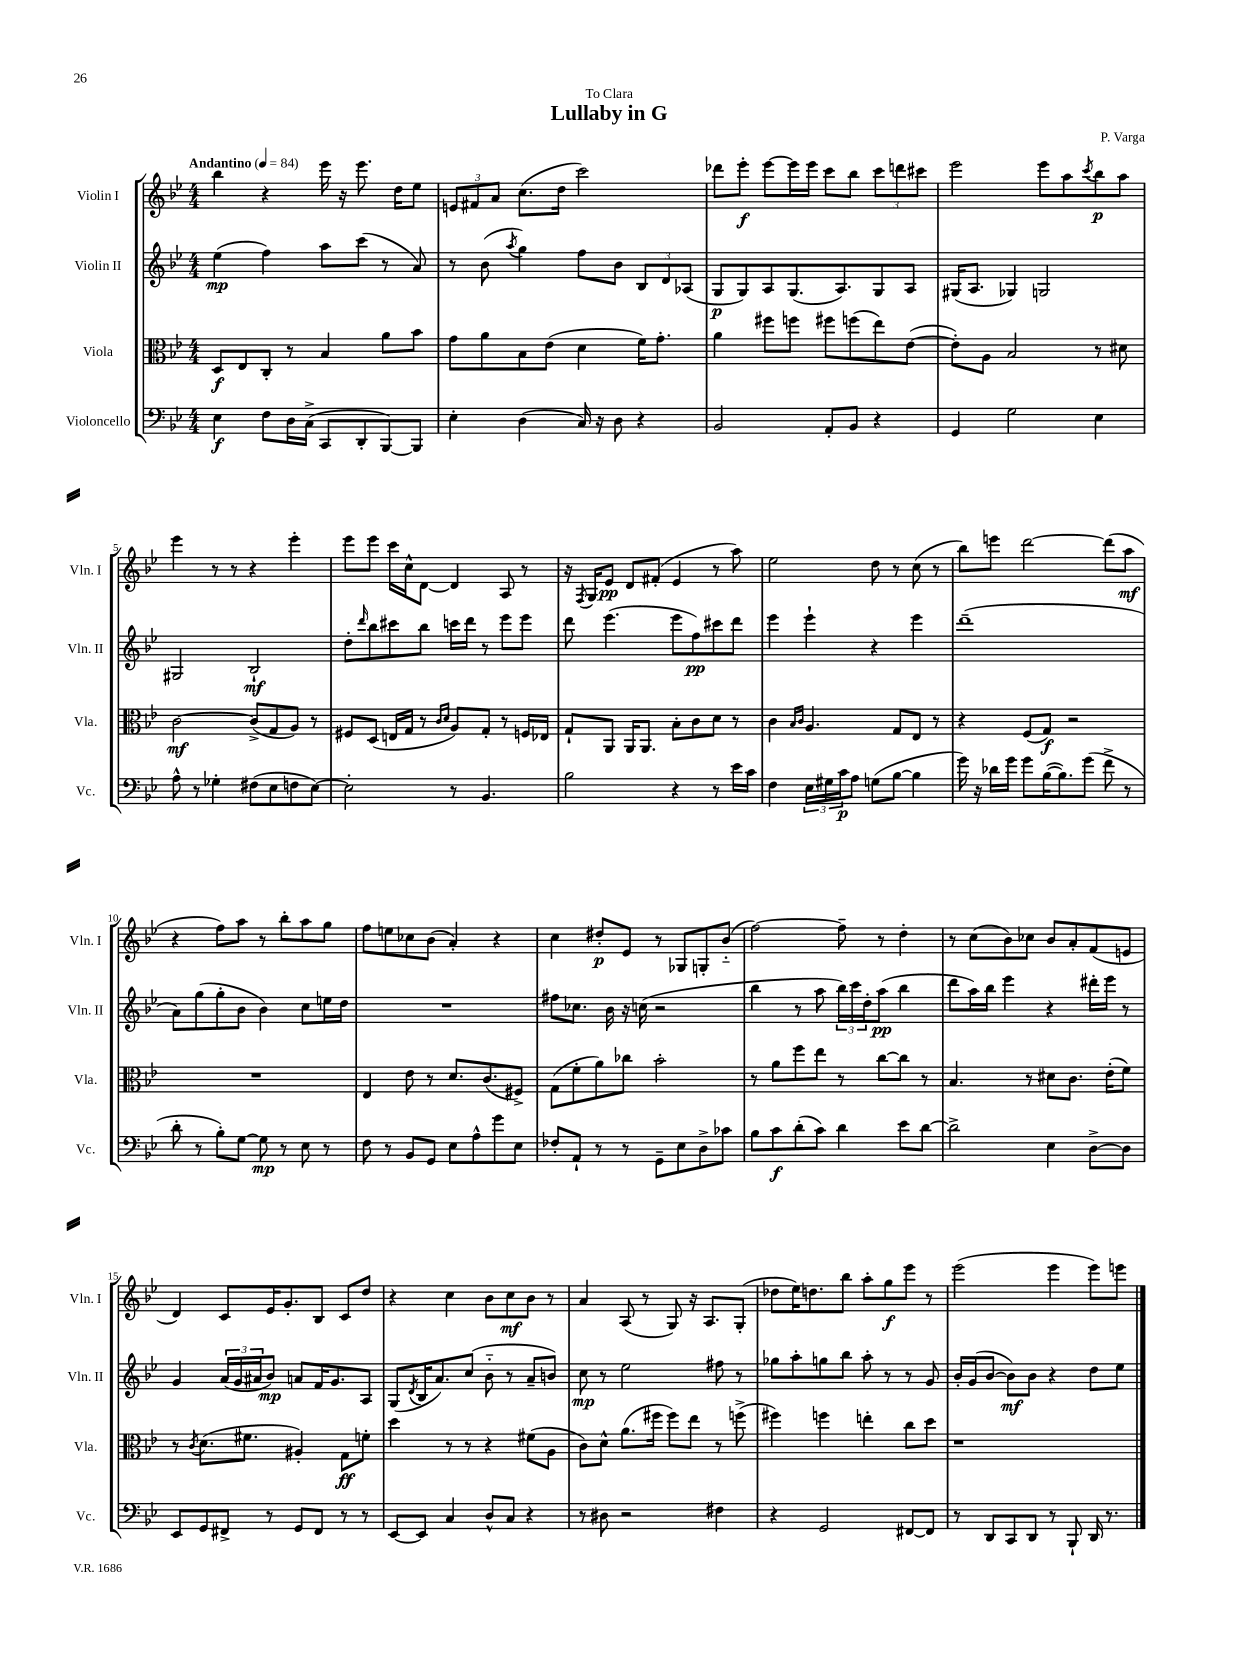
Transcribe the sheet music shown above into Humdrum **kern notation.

**kern	**kern	**kern	**kern
*staff4	*staff3	*staff2	*staff1
*clefF4	*clefC3	*clefG2	*clefG2
*k[b-e-]	*k[b-e-]	*k[b-e-]	*k[b-e-]
*M4/4	*M4/4	*M4/4	*M4/4
*MM84	*MM84	*MM84	*MM84
4E-\	8D/L	(4ee-\	4bb-\
.	8E-/	.	.
8F\L	8C'/J	4ff\)	4r
16D\L	8r	.	.
(16C^\JJ	.	.	.
8CC/L	4B-/	8aa\L	16eee-\
.	.	.	16r
8DD'/	.	(8ccc\J	8.eee-\
[8BBB-/)	8a\L	8r	.
.	.	.	16dd\LK
8BBB-/]J	8b-\J	8a/)	8ee-\J
=	=	=	=
4E-'\	8g\L	8r	12e/L
.	.	.	12f#/
.	8a\	(8b-\	.
.	.	.	12a/J
.	.	8qaa/	.
(4D\	8B-\	4gg\)	(8.cc\L
.	(8e-\J	.	.
.	.	.	16dd\Jk
16C/)	4d\	8ff\L	2ccc\)
16r	.	.	.
8D\	.	8b-\J	.
4r	16f\LK)	12B-/L	.
.	8.g'\J	.	.
.	.	12d/	.
.	.	(12A-/J	.
=	=	=	=
2BB-/	4a\	8G/L	8ddd-\L
.	.	8G/)	8eee-'\J
.	8ff#\L	8A/	[8eee-\L
.	8ff\J	(8.G/	16eee-\]L
.	.	.	16eee-\JJ
8AA'/L	8ff#\L	.	8ccc\L
.	.	8.A/)	.
8BB-/J	(8ff\	.	8bb-\J
4r	8ee-\)	8G/	12ccc\L
.	.	.	12ddd\
.	([8e-\J	8A/J	.
.	.	.	12ccc#\J
=	=	=	=
4GG/	8e-'\]L)	(16G#/LK	2eee-\
.	.	8.A/J	.
.	8A\J	.	.
2G\	2B-/	4G-/)	.
.	.	2G/	8eee-\L
.	.	.	8aa\
.	.	.	8qccc/
4E-\	8r	.	8bb-\
.	8d#\	.	8aa\J
=	=	=	=
8A^^\	[2c\	2G#/	4eee-\
8r	.	.	.
4G-'\	.	.	8r
.	.	.	8r
(8F#\L	(8c^/]L	2B-`/	4r
8E-\	8G/	.	.
8F\	8A/J)	.	4eee-'\
[8E-\J)	8r	.	.
=	=	=	=
2E-'\]	8F#/L	8dd'\L	8eee-\L
.	.	16qqddd/	.
.	(8D/J	8bb-\	8eee-\J
.	16E/LL	8ccc#\	16ccc\LL
.	16G/JJ	.	16cc^^\J
.	8r	8bb-\J	[8d\J
.	16qqc/LL	.	.
.	16qqd/JJ	.	.
8r	8A/L)	16ccc\LL	4d/]
.	.	16ddd\JJ	.
4.BB-/	8G'/J	8r	.
.	8r	8eee-\L	8A/
.	16F/LL	8eee-\J	8r
.	16E-/JJ	.	.
=	=	=	=
2B-\	8G`/L	8ddd\	16r
.	.	.	8qF/
.	.	.	16G/LK
.	8AA/J	(4.eee-\	8e-/J
.	16AA/LK	.	8d/L
.	8.AA/J	.	.
.	.	.	(8f#'/J
4r	8B-'\L	8eee-\L	4e-/
.	8c\	8ff\)	.
8r	8d\J	8ccc#\	8r
16e-\LL	8r	8ddd\J	8aa\)
16c\JJ	.	.	.
=	=	=	=
4F\	4c\	4eee-\	2ee-\
.	16qqB-/LL	.	.
.	16qqc/JJ	.	.
24E-\LL	4.A/	4eee-`\	.
24G#\	.	.	.
24c\J	.	.	.
8A\J	.	.	.
(8G\L	.	4r	8dd\
[8B-\J	8G/L	.	8r
4B-\]	8E-/J	4eee-\	(8cc\
.	8r	.	8r
=	=	=	=
16g\)	4r	(1ddd~	8bb-\L)
16r	.	.	.
16d-\LL	.	.	8eee\J
16g\JJ	.	.	.
8g\L	(8F/L	.	[2ddd\
([16B-\K	8G/J)	.	.
8.B-\])	.	.	.
.	2r	.	.
(8g\J	.	.	.
8f^\	.	.	(8ddd\]L
8r	.	.	8aa\J
=	=	=	=
8d'\	1r	8a\L)	4r
8r	.	(8gg\	.
8B-'\L)	.	8gg'\	8ff\L)
[8G\J	.	8b-\J	8aa\J
8G\]	.	4b-\)	8r
8r	.	.	8bb-'\L
8E-\	.	8cc\L	8aa\
8r	.	16ee\L	8gg\J
.	.	16dd\JJ	.
=	=	=	=
8F\	4E-/	1r	8ff\L
8r	.	.	8ee\
8BB-/L	8e-\	.	8cc-\
8GG/J	8r	.	(8b-\J
8E-\L	8.d/L	.	4a'/)
8A^^\	.	.	.
.	(8.c/	.	.
8g\	.	.	4r
8E-\J	8F#^/J)	.	.
=	=	=	=
8F-'/L	(8G\L	8ff#\L	4cc\
8AA`/J	8f'\	8.cc-\J	.
8r	8a\)	.	8dd#'/L
.	.	16b-\	.
8r	8cc-\J	16r	8e-/J
.	.	(16cc\	.
8GG~\L	2b-'\	2r	8r
8E-\	.	.	8G-/L
8D^\	.	.	8G'/
8c-\J	.	.	(8b-'~/J
=	=	=	=
8B-\L	8r	4bb-\	[2ff\)
8c\	8a\L	.	.
(8d'\	8ff\	8r	.
8c\J)	8ee-\J	8aa\	.
4d\	8r	24bb-\LL)	8ff~\]
.	.	24ccc\	.
.	.	24dd'\J	.
.	[8cc\L	(8aa\J	8r
8e-\L	8cc\]J	4bb-\	4dd'\
[8d\J	8r	.	.
=	=	=	=
2d^\]	4.B-/	8ddd\L	8r
.	.	16aa\L)	(8cc\L
.	.	16bb-\JJ	.
.	.	4eee-\	8b-\)
.	8r	.	8cc-\J
4E-\	8d#\L	4r	8b-/L
.	8.c\J	.	8a'/
[8D^\L	.	16ddd#'\LL	(8f/
.	(16e-'\LK	16eee-\JJ	.
8D\]J	8f\J)	8r	8e/J
=	=	=	=
8EE-/L	8r	4g/	4d/)
.	8qc/	.	.
8GG/	(8.d\L	.	.
8FF#^/J	.	(24a/LL	8c/L
.	.	24g/	.
.	8.f#\J	.	.
.	.	24a#/J	.
8r	.	8b-/J)	16e-/K
.	.	.	8.g'/
8GG/L	4A#'/)	8a/L	.
8FF#/J	.	16f/K	8B-/J
.	.	8.g/	.
8r	8G\L	.	8c/L
8r	8f'\J	8A/J	8dd/J
=	=	=	=
[8EE-/L	4dd\	(8G/L	4r
.	.	8qd/	.
8EE-/]J	.	16B-/K	.
.	.	8.a/)	.
4C/	8r	.	4cc\
.	8r	(8cc/J	.
8D^^/L	4r	8b-'~\	8b-\L
8C/J	.	8r	8cc\
4r	(8f#\L	8a~/L	8b-\J
.	8A\J	8b/J)	8r
=	=	=	=
8r	8c\L)	8cc\	4a/
8D#\	8d^^\J	8r	.
2r	(8.a\L	2ee-\	(8A/
.	.	.	8r
.	16ff#\Jk	.	.
.	8ff#\L)	.	8G/)
.	8ee-\J	.	16r
.	.	.	8.A/L
4F#\	8r	8ff#\	.
.	(8ff^\	8r	(8G'/J
=	=	=	=
4r	4ff#\)	8gg-\L	8dd-\L
.	.	8aa'\	16ee-\K)
.	.	.	8.dd\
2GG/	4ff\	8gg\	.
.	.	8bb-\J	8bb-\J
.	4ee'\	8aa'\	8aa'\L
.	.	8r	8gg\
[8FF#/L	8cc\L	8r	8eee-\J
8FF#/]J	8dd\J	8g/	8r
=	=	=	=
8r	1r	16b-'/LL	(2eee-\
.	.	(16g/J	.
8DD/L	.	[8b-/J	.
8CC/	.	8b-\]L)	.
8DD/J	.	8b-\J	.
8r	.	4r	4eee-\
8BBB-`/	.	.	.
16DD/	.	8dd\L	8eee-\L)
8.r	.	.	.
.	.	8ee-\J	8eee\J
==	==	==	==
*-	*-	*-	*-
